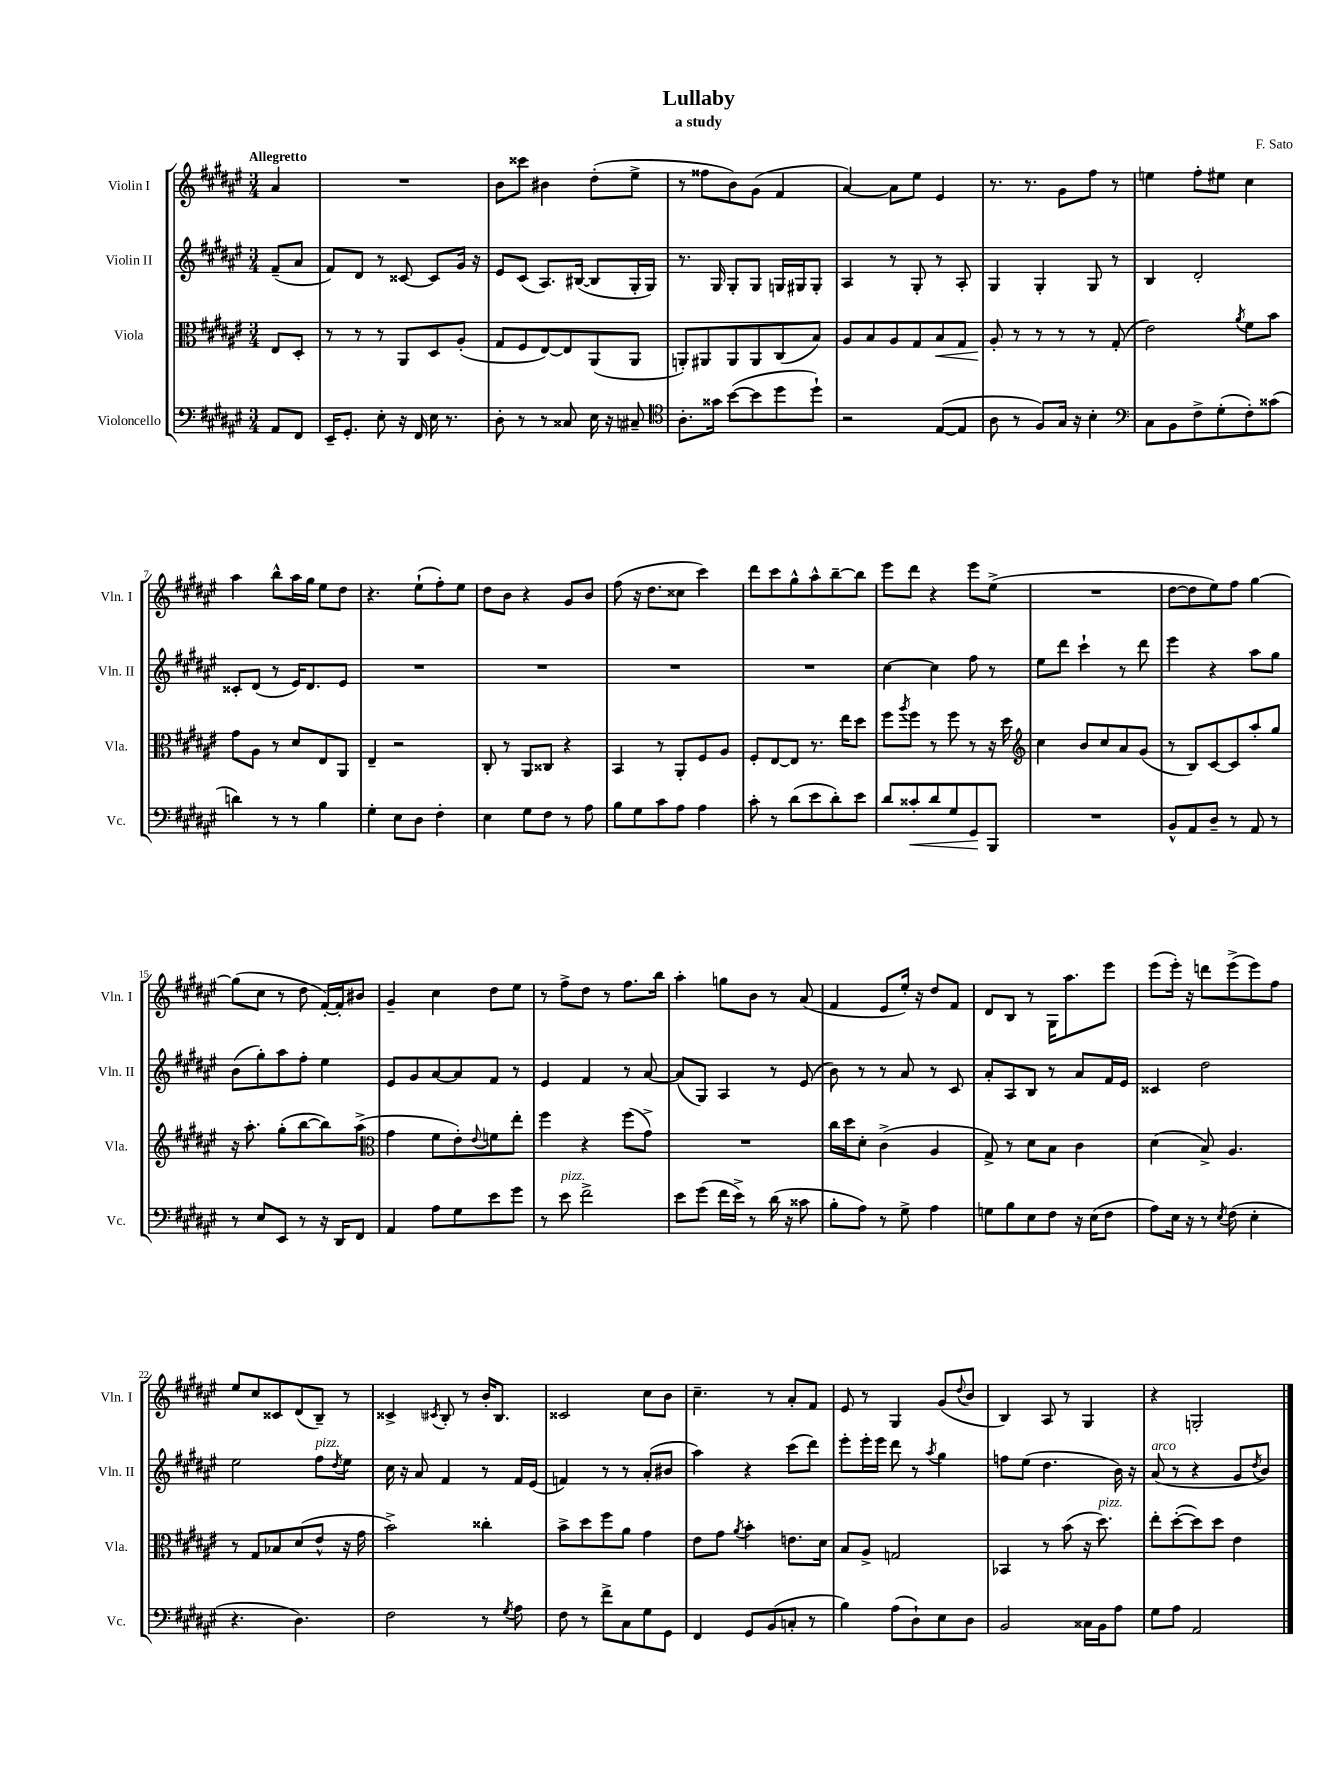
\header { title = "Lullaby" composer = "F. Sato" subtitle = "a study" }
<<
\new StaffGroup <<
\new Staff = "s0" \with { instrumentName = "Violin I" shortInstrumentName = "Vln. I" } {
    \clef treble \key fis \major \numericTimeSignature \time 3/4 \partial 4 \tempo "Allegretto"
    ais'4 |
    R2. |
    b'8 cisis'''8 bis'4 dis''8-.( eis''8-> |
    r8 fisis''8 b'8) gis'8( fis'4 |
    ais'4~) ais'8 eis''8 eis'4 |
    r8. r8. gis'8 fis''8 r8 |
    e''4 fis''8-. eis''8 cis''4 |
    ais''4 b''8-^ ais''16 gis''16 eis''8 dis''8 |
    r4. eis''8-!( fis''8-.) eis''8 |
    dis''8 b'8 r4 gis'8 b'8 |
    fis''8( r16 dis''8. cisis''8 cis'''4) |
    dis'''8 cis'''8 gis''8-^ ais''8-^ b''8~-- b''8 |
    eis'''8 dis'''8 r4 eis'''8 eis''8->( |
    R2. |
    dis''8~ dis''8 eis''8) fis''8 gis''4~ |
    gis''8( cis''8 r8 dis''8 fis'16~-.) fis'16-. bis'8 |
    gis'4-- cis''4 dis''8 eis''8 |
    r8 fis''8-> dis''8 r8 fis''8. b''16 |
    ais''4-. g''8 b'8 r8 ais'8( |
    fis'4 eis'8 eis''16-.) r16 dis''8 fis'8 |
    dis'8 b8 r8 gis16 ais''8. eis'''8 |
    eis'''8( eis'''16-.) r16 d'''8 eis'''8->( eis'''8) fis''8 |
    eis''8 cis''8 cisis'8 dis'8( b8--) r8 |
    cisis'4-> \acciaccatura { cis'8 } b8-. r8 b'16-. b8. |
    cisis'2 cis''8 b'8 |
    cis''4.-- r8 ais'8-. fis'8 |
    eis'8 r8 gis4 gis'8( \appoggiatura { dis''8 } b'8 |
    b4) ais8 r8 gis4 |
    r4 g2-. \bar "|." |
}
\new Staff = "s1" \with { instrumentName = "Violin II" shortInstrumentName = "Vln. II" } {
    \clef treble \key fis \major \numericTimeSignature \time 3/4 \partial 4
    fis'8--( ais'8 |
    fis'8) dis'8 r8 cisis'8~ cisis'8 gis'16 r16 |
    eis'8 cis'8( ais8.) bis16~( bis8 gis16-. gis16) |
    r8. gis16 gis8-. gis8 g16 gis16 gis8-. |
    ais4 r8 gis8-. r8 ais8-. |
    gis4 gis4-. gis8 r8 |
    b4 dis'2-. |
    cisis'8-. dis'8( r8 eis'16) dis'8. eis'8 |
    R2. |
    R2. |
    R2. |
    R2. |
    cis''4~ cis''4 fis''8 r8 |
    eis''8 dis'''8 cis'''4-! r8 dis'''8 |
    eis'''4 r4 ais''8 gis''8 |
    b'8( gis''8-.) ais''8 fis''8-. eis''4 |
    eis'8 gis'8 ais'8~ ais'8 fis'8 r8 |
    eis'4 fis'4 r8 ais'8~ |
    ais'8( gis8) ais4 r8 eis'8( |
    b'8) r8 r8 ais'8 r8 cis'8 |
    ais'8-. ais8 b8 r8 ais'8 fis'16 eis'16 |
    cisis'4 dis''2 |
    eis''2 fis''8^\markup { \italic "pizz." } \acciaccatura { dis''8 } eis''8 |
    cis''16 r16 ais'8 fis'4 r8 fis'16 eis'16( |
    f'4) r8 r8 ais'8-.( bis'8 |
    ais''4) r4 cis'''8( dis'''8) |
    eis'''8-. eis'''16-. eis'''16 dis'''8 r8 \acciaccatura { ais''8 } gis''4 |
    f''8 eis''8( dis''4. b'16) r16 |
    ais'8^\markup { \italic "arco" }( r8 r4 gis'8 \acciaccatura { dis''8 } b'8) \bar "|." |
}
\new Staff = "s2" \with { instrumentName = "Viola" shortInstrumentName = "Vla." } {
    \clef alto \key fis \major \numericTimeSignature \time 3/4 \partial 4
    eis8 dis8-. |
    r8 r8 r8 ais,8 dis8 ais8-.( |
    gis8 fis8 eis8~) eis8 ais,8( ais,8 |
    a,8-.) ais,8 ais,8 ais,8 cis8( b8) |
    ais8 b8 ais8 gis8 b8\< gis8 |
    ais8-.\! r8 r8 r8 r8 gis8-.( |
    eis'2) \acciaccatura { ais'8 } fis'8 b'8 |
    gis'8 ais8 r8 dis'8 eis8 ais,8 |
    eis4-- r2 |
    cis8-. r8 ais,8 cisis8 r4 |
    b,4 r8 ais,8-. fis8 ais8 |
    fis8-. eis8~ eis8 r8. eis''16 dis''8 |
    fis''8 \acciaccatura { ais''8 } fis''8 r8 fis''8 r8 r16 dis''16 |
    \clef treble cis''4 b'8 cis''8 ais'8 gis'8( |
    r8 b8) cis'8~ cis'8 ais''8-. gis''8 |
    r16 ais''8.-. gis''8-.( b''8~ b''8) ais''8->( |
    \clef alto gis'4 fis'8 eis'8-.) \appoggiatura { eis'8 } f'8 eis''8-. |
    fis''4 r4 fis''8( gis'8->) |
    R2. |
    cis''16 dis''16 dis'8-. cis'4->( ais4 |
    gis8->) r8 dis'8 b8 cis'4 |
    dis'4( b8->) ais4. |
    r8 gis8 bes8 dis'8( eis'8-^ r16 gis'16 |
    b'2->) cisis''4-. |
    b'8-> dis''8 fis''8 ais'8 gis'4 |
    eis'8 gis'8 \acciaccatura { ais'8 } b'4-. e'8. dis'16 |
    b8 ais8-> g2 |
    bes,4 r8 b'8( r16 dis''8.^\markup { \italic "pizz." }) |
    eis''8-. dis''8~-.( dis''8) dis''8 eis'4 \bar "|." |
}
\new Staff = "s3" \with { instrumentName = "Violoncello" shortInstrumentName = "Vc." } {
    \clef bass \key fis \major \numericTimeSignature \time 3/4 \partial 4
    ais,8 fis,8 |
    eis,16-- gis,8.-. eis8-. r16 fis,16 eis16 r8. |
    dis8-. r8 r8 cisis8 eis16 r16 cis8-- |
    \clef tenor ais8.-. gisis'16 b'8~( b'8 dis''8 dis''8-!) |
    r2 eis8~( eis8 |
    ais8 r8 fis8) gis16 r16 b4-. |
    \clef bass cis8 b,8 fis8-> gis8-.( fis8-.) cisis'8( |
    d'4) r8 r8 b4 |
    gis4-. eis8 dis8 fis4-. |
    eis4 gis8 fis8 r8 ais8 |
    b8 gis8 cis'8 ais8 ais4 |
    cis'8-. r8 dis'8( eis'8 dis'8-.) eis'8 |
    dis'8 cisis'8-.\< dis'8 gis8 gis,8\! b,,8 |
    R2. |
    b,8-^ ais,8 dis8-- r8 ais,8 r8 |
    r8 eis8 eis,8 r8 r16 dis,16 fis,8 |
    ais,4 ais8 gis8 eis'8 gis'8 |
    r8 eis'8^\markup { \italic "pizz." } fis'2-> |
    eis'8 gis'8( fis'16 eis'16->) r8 dis'16( r16 cisis'8 |
    b8-. ais8) r8 gis8-> ais4 |
    g8 b8 eis8 fis8 r16 eis16( fis8 |
    ais8) eis16 r16 r8 \acciaccatura { eis8 } fis8( eis4-. |
    r4. dis4.) |
    fis2 r8 \acciaccatura { gis8 } ais8 |
    fis8 r8 fis'8-> cis8 gis8 gis,8 |
    fis,4 gis,8 b,8( c8-. r8 |
    b4) ais8( dis8-!) eis8 dis8 |
    b,2 cisis16 b,16 ais8 |
    gis8 ais8 ais,2 \bar "|." |
}
>>
>>
